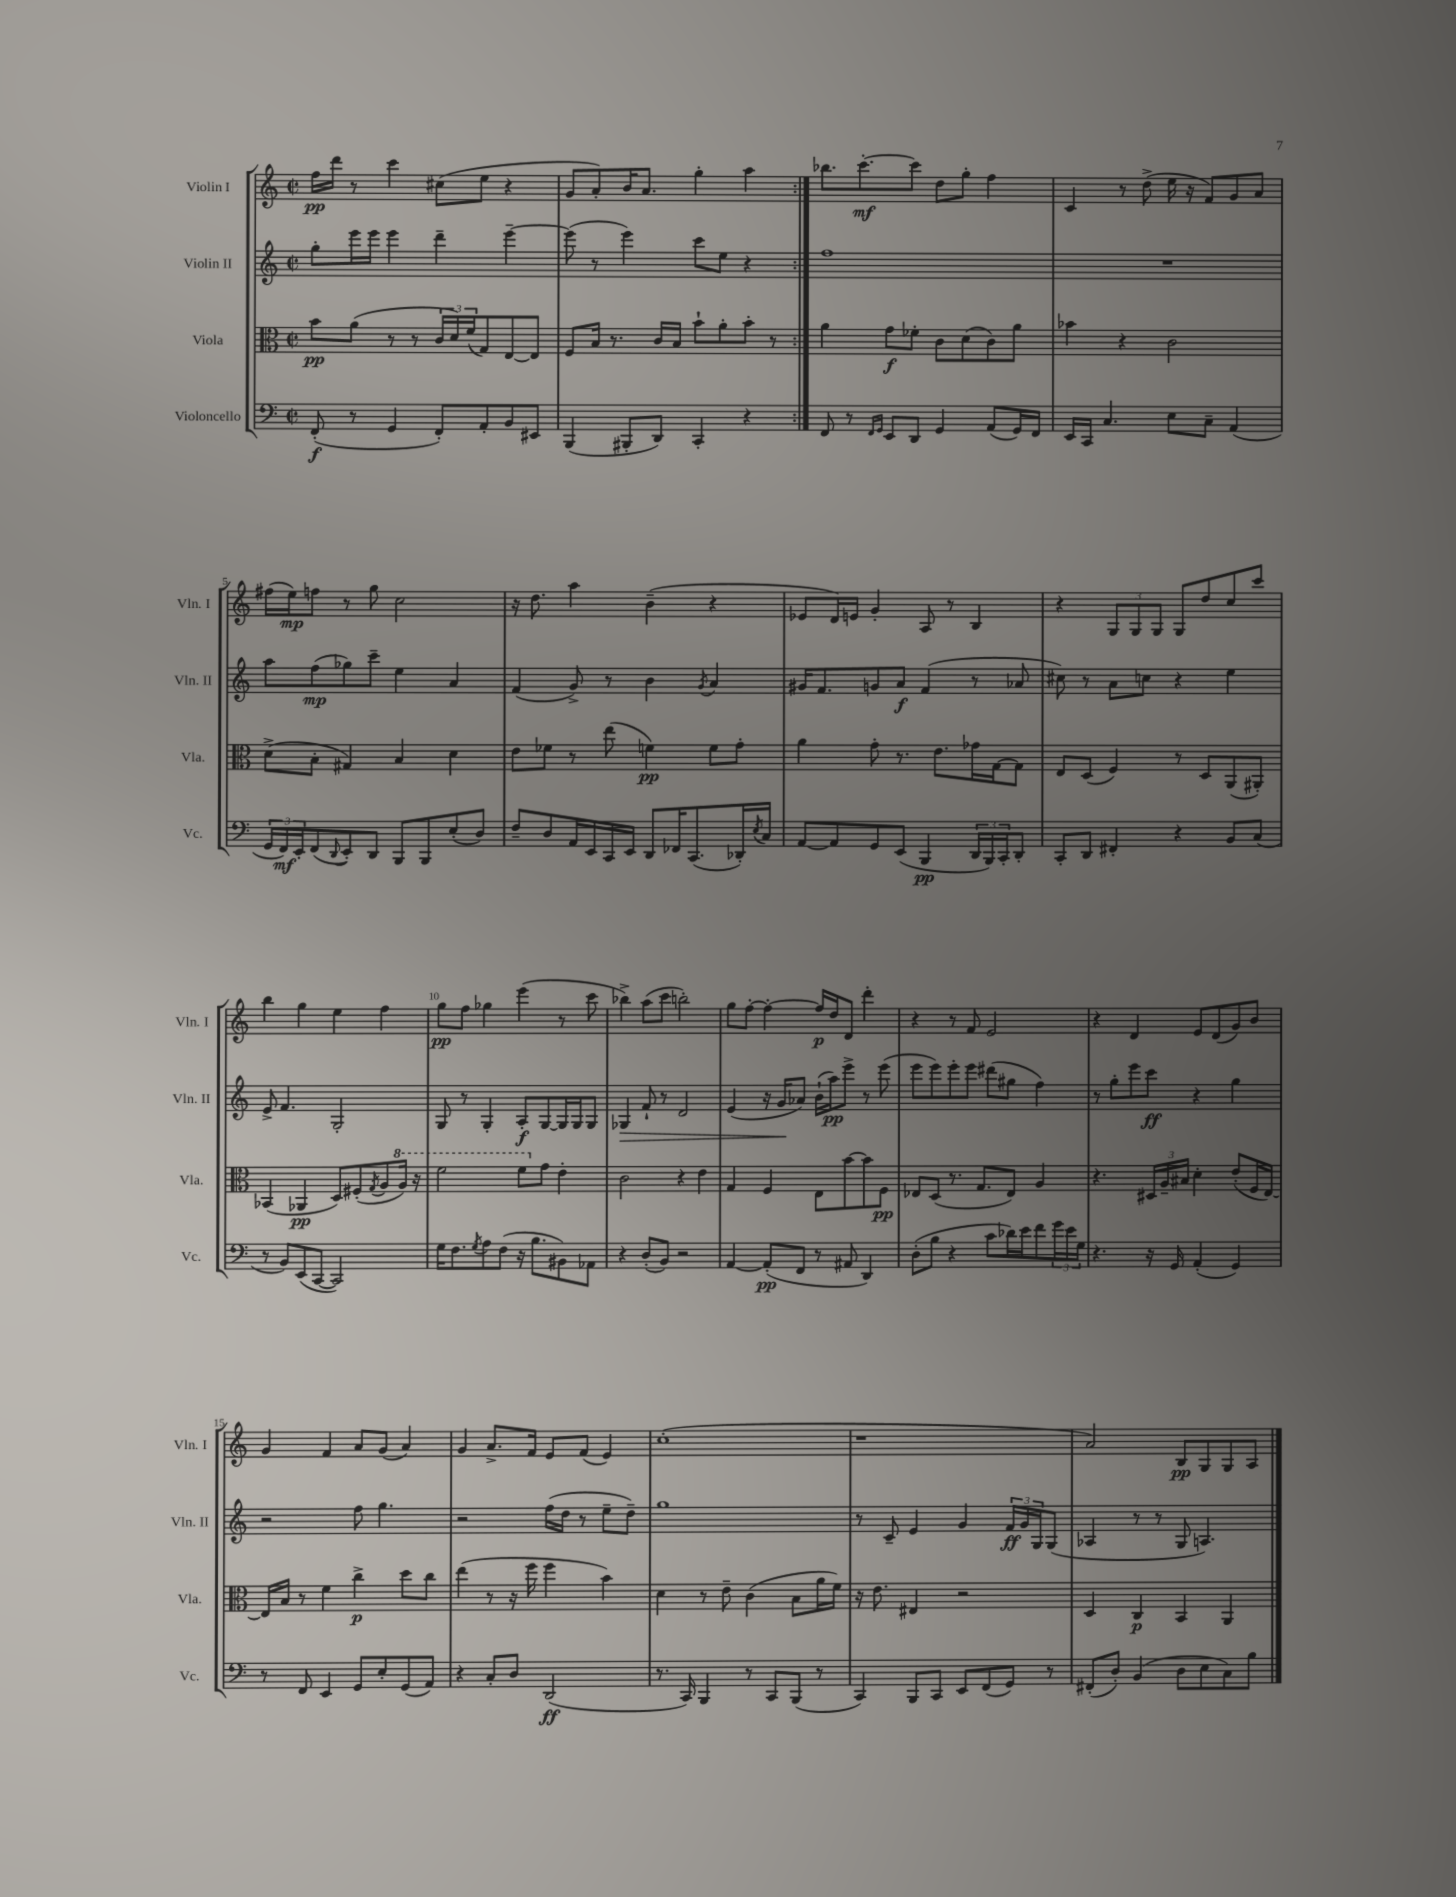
<<
\new StaffGroup <<
\new Staff = "s0" \with { instrumentName = "Violin I" shortInstrumentName = "Vln. I" } {
    \clef treble \key c \major \defaultTimeSignature \time 2/2
    \repeat volta 2 { f''16\pp d'''16 r8 c'''4 cis''8( e''8 r4 |
    g'8 a'8-.) b'16 a'8. g''4-. a''4 | }
    bes''8. c'''8.~-.\mf c'''8 d''8 g''8-. f''4 |
    c'4 r8 d''8->( e''16 r16 f'8) g'8 a'8 |
    fis''16( e''16\mp) f''8 r8 g''8 c''2 |
    r16 d''8. a''4 b'4--( r4 |
    ees'8 d'16) e'16 g'4-. a8 r8 b4 |
    r4 \tuplet 3/2 { g8 g8 g8 } g8 d''8 c''8 c'''8 |
    b''4 g''4 e''4 f''4 |
    g''8\pp f''8 ges''4 e'''4( r8 c'''8 |
    bes''4->) a''8( c'''8 b''2-.) |
    g''8 f''8~-. f''4~-. f''16\p d''16 d'8 d'''4-. |
    r4 r8 f'8 e'2 |
    r4 d'4 e'8 d'8( g'8) b'8 |
    g'4 f'4 a'8 g'8( a'4) |
    g'4 a'8.-> f'16 e'8 f'8( e'4) |
    c''1-.( |
    r1 |
    a'2) b8\pp g8 g8 a8 \bar "|." |
}
\new Staff = "s1" \with { instrumentName = "Violin II" shortInstrumentName = "Vln. II" } {
    \clef treble \key c \major \defaultTimeSignature \time 2/2
    \repeat volta 2 { g''8-. e'''16 e'''16 e'''4 d'''4-- e'''4~-- |
    e'''8( r8 e'''4) c'''8 e''8 r4 | }
    f''1 |
    R1 |
    a''8 f''8\mp( ges''8) c'''8-- e''4 a'4 |
    f'4( g'8->) r8 b'4 \acciaccatura { g'8 } a'4 |
    gis'16 f'8. g'8 a'8\f f'4( r8 aes'8 |
    cis''8) r8 a'8 c''8 r4 e''4 |
    e'8-> f'4. g2-. |
    g8 r8 g4-. a8-.\f g8~ g16 g16 g8 |
    ges4\> f'8-! r8 d'2 |
    e'4( r16 g'16\! aes'8) b'16-!( a''16\pp) e'''8-> r8 e'''8( |
    e'''8 e'''8) e'''8-. e'''8 dis'''8( gis''8 f''4) |
    r8 g''8-. e'''8 c'''8\ff r4 g''4 |
    r2 f''8 g''4. |
    r2 f''16( d''16 r8 e''8-- d''8--) |
    g''1 |
    r8 c'8-- e'4 g'4 \tuplet 3/2 { f'16\ff g'16 g16 } g8( |
    aes4 r8 r8 g8 a4.) \bar "|." |
}
\new Staff = "s2" \with { instrumentName = "Viola" shortInstrumentName = "Vla." } {
    \clef alto \key c \major \defaultTimeSignature \time 2/2
    \repeat volta 2 { b'8\pp a'8( r8 r8 \tuplet 3/2 { c'16 d'16) f'16( } g8) e8~ e8 |
    f8 b16 r8. c'16 b16 b'8-! a'8-. b'8-. r8 | }
    a'4 g'8\f fes'8-. c'8 d'8( c'8) a'8 |
    bes'4 r4 c'2 |
    d'8->( b8-. gis4) b4 d'4 |
    e'8 fes'8 r8 e''8( f'4\pp) f'8 g'8-. |
    a'4 g'8-. r8. e'8. ges'16 g16~ g8 |
    e8 d8( f4) r8 d8 a,8( ais,8-.) |
    bes,4( aes,4\pp d8) fis8-.( \acciaccatura { g8 } a8 \ottava #1 a'16) r16 |
    f''2 f''8 \ottava #0 g'8 e'4-. |
    c'2 r4 e'4 |
    g4 f4 e8 b'8~ b'8 f8\pp |
    ees8 d8( r8. g8. ees8) a4 |
    r4. \tuplet 3/2 { dis16 a16-- bis16 } d'4-. e'8-.( f16 e16~) |
    e16 b16 r8 f'4 c''4->\p d''8 c''8 |
    e''4( r8 r16 f''16 f''4 b'4) |
    d'4 r8 e'8-- c'4( b8 a'16 f'16) |
    r16 e'8. eis4 r2 |
    d4 c4\p b,4 a,4 \bar "|." |
}
\new Staff = "s3" \with { instrumentName = "Violoncello" shortInstrumentName = "Vc." } {
    \clef bass \key c \major \defaultTimeSignature \time 2/2
    \repeat volta 2 { f,8-.\f( r8 g,4 f,8-.) a,8-. b,8 eis,8 |
    b,,4( bis,,8-. d,8) c,4-. r4 | }
    f,8 r8 \grace { f,16 g,16 } e,8 d,8 g,4 a,8( g,16) f,16 |
    e,16 c,16 c4. e8 c8-- a,4( |
    \tuplet 3/2 { g,16 f,16\mf) e,16-. } f,8( \appoggiatura { d,8 } e,8-.) d,8 b,,8 b,,8 e8-.( d8) |
    f8-- d8 a,16 e,16 c,16 e,16 d,8 fes,16 c,8.( des,16-.) \acciaccatura { e8 } c16 |
    a,8~ a,8 g,8 e,8( b,,4\pp \tuplet 3/2 { d,16 b,,16) c,16-. } d,8-. |
    c,8-. d,8 fis,4-. r4 b,8 c8( |
    r8 b,8) e,8( c,8~ c,2) |
    g16 f8. \acciaccatura { g8 } a8 f8( r16 b8. bis,8) aes,8 |
    r4 d8-.( b,8) r2 |
    a,4~ a,8-.\pp( f,8 r8 ais,8 d,4) |
    d8-.( b8 r4 c'8 des'16) e'16 f'8 \tuplet 3/2 { g'16 e'16 g16 } |
    r4. r16 g,16 a,4-.( g,4) |
    r8 f,8 e,4 g,8 e8-. g,8( a,8) |
    r4 c8-. d8 d,2\ff( |
    r8. c,16) b,,4 r8 c,8 b,,8( r8 |
    c,4) b,,8 c,8 e,8 f,8( g,8) r8 |
    fis,8-.( d8-.) b,4( d8 e8 c8) b8 \bar "|." |
}
>>
>>
\layout { \context { \Score \override BarNumber.break-visibility = ##(#f #t #t) barNumberVisibility = #(every-nth-bar-number-visible 5) } }
